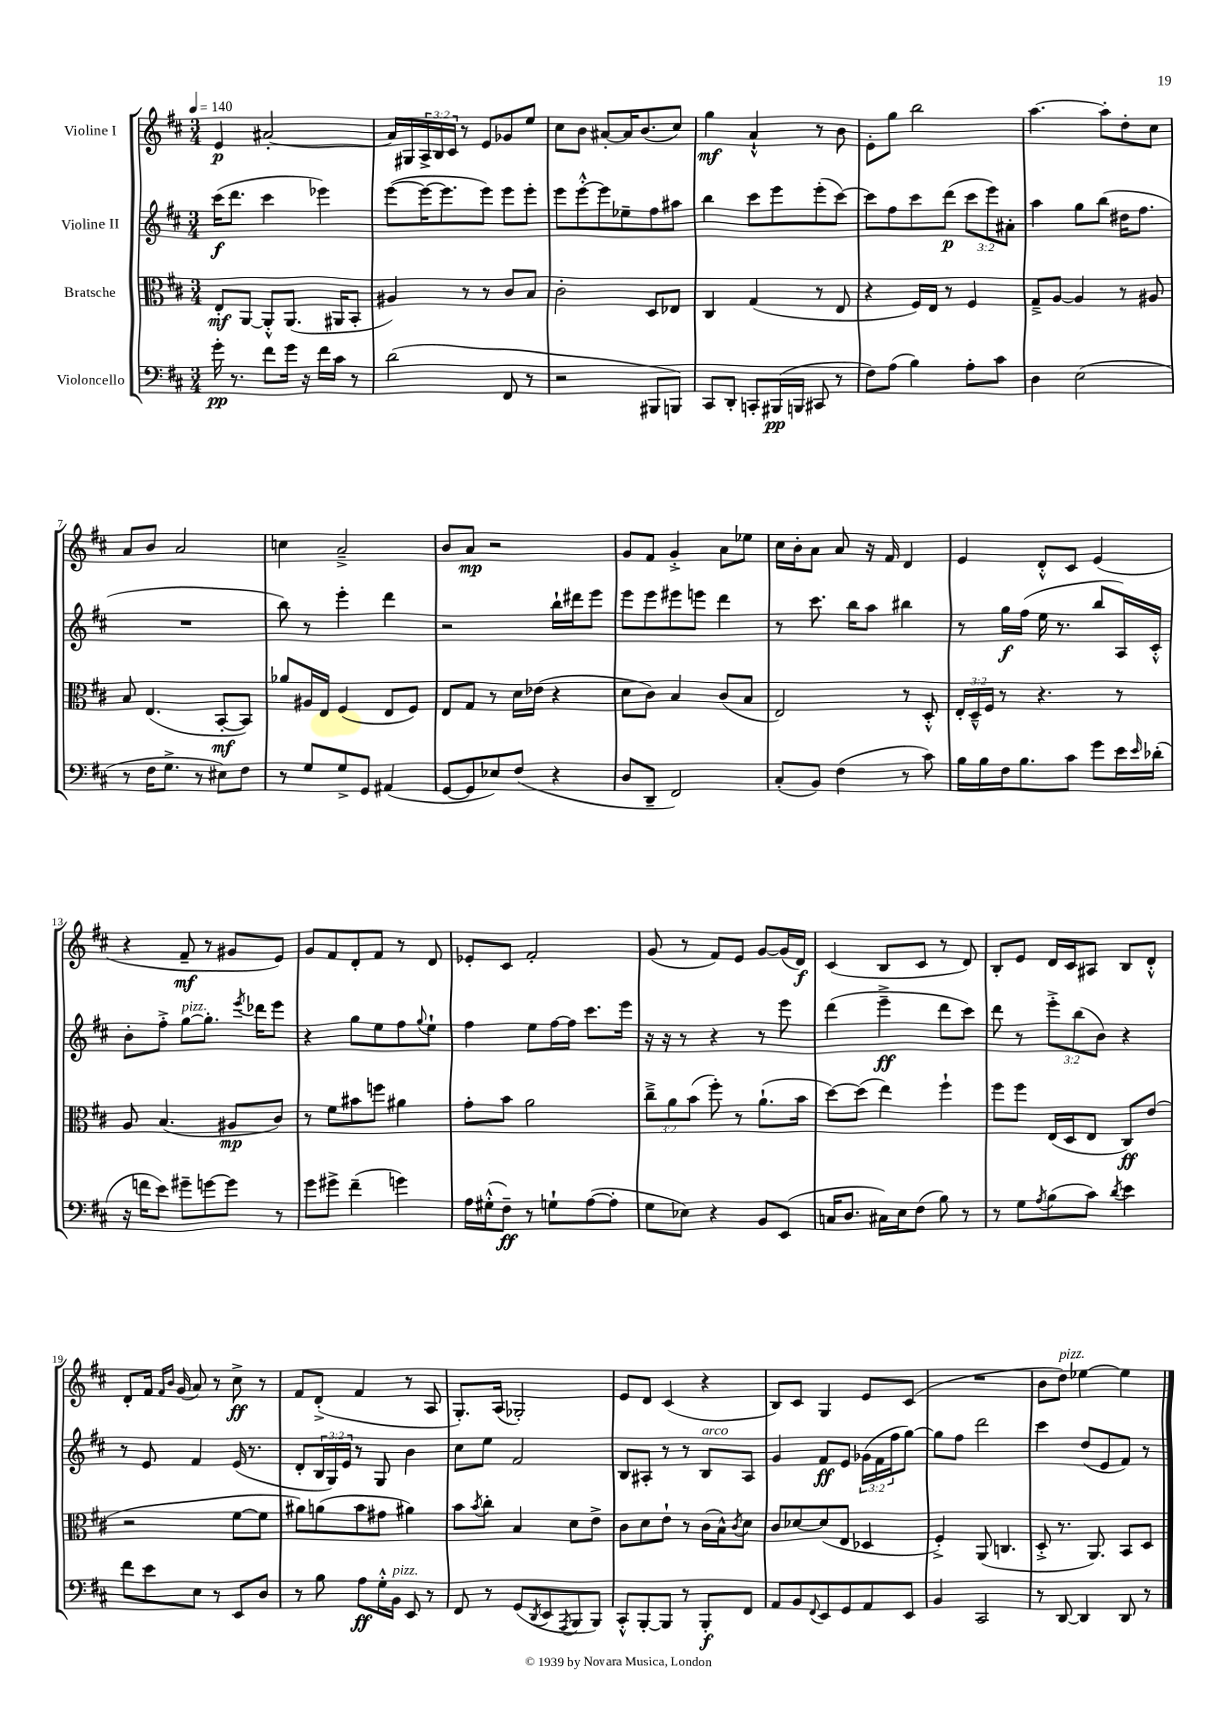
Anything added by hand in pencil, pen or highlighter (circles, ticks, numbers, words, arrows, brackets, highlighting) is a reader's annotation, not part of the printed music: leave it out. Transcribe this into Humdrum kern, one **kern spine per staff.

**kern	**kern	**kern	**kern
*staff4	*staff3	*staff2	*staff1
*clefF4	*clefC3	*clefG2	*clefG2
*k[f#c#]	*k[f#c#]	*k[f#c#]	*k[f#c#]
*M3/4	*M3/4	*M3/4	*M3/4
*MM140	*MM140	*MM140	*MM140
16g'	8E'	(16ccc#	4e
8.r	.	8.ddd	.
.	[8AA	.	.
8f#	8AA'^^]	4ccc#	[2a#'
16g	(8.AA	.	.
16r	.	.	.
16f#	.	4eee-)	.
16c#	16AA#	.	.
8r	8BB'	.	.
=	=	=	=
(2d	4A#)	([8eee	16a#]
.	.	.	16G#
.	.	16eee_	24A^
.	.	.	24B
.	.	8.eee]	.
.	.	.	24c#
.	8r	.	8r
.	8r	8eee)	8e
8FF#	8c#	8eee	8g-
8r	8B	8eee'	8ee
=	=	=	=
2r	2c#'	8eee	8cc#
.	.	[8eee'^^	8b
.	.	8eee]	[8a#'
.	.	8ee-~	16a#]
.	.	.	(8.b
8BBB#	8D	8ff#	.
8BBB)	8E-	8aa#	8cc#)
=	=	=	=
8CC#	4C#	4bb	4gg
8DD'	.	.	.
8CC'	(4G	8ccc#	4a`^^
(16BBB#	.	8eee	.
16BBB	.	.	.
8CC#	8r	(8eee'	8r
8r	8E	[8ccc#)	8b
=	=	=	=
8F#)	4r	8ccc#]	8e'
(8A	.	8ff#	8gg
4B)	16F#)	8ccc#	2bb
.	16E	.	.
.	8r	(8ddd	.
8A'	4F#	12ccc#	.
.	.	12eee)	.
8c#	.	.	.
.	.	12a#'	.
=	=	=	=
4D	8G~^	4aa	[4.aa
.	[8A	.	.
(2E	4A]	8gg	.
.	.	(8bb	8aa']
.	8r	16dd#	8dd'
.	.	8.ff#	.
.	8A#	.	8cc#
=	=	=	=
8r	8B	2.r	8a
16F#	(4.E	.	8b
8.G^	.	.	.
.	.	.	2a
8r	.	.	.
8E#)	[8BB'	.	.
8F#	8BB])	.	.
=	=	=	=
8r	8a-	8bb)	4cc
8G	16A#	8r	.
.	16E	.	.
8G^	(4F#	4eee'	2a~^
8GG	.	.	.
(4AA#	8E	4ddd	.
.	8F#)	.	.
=	=	=	=
[8GG	8E	2r	8b
8GG]	8G	.	8a
8E-)	8r	.	2r
(8F#	16d	.	.
.	(16e-	.	.
4r	4r	16bb`	.
.	.	16ddd#	.
.	.	8eee	.
=	=	=	=
8D	8d	8eee	8g
8DD~	8c#)	8eee	8f#
2FF#)	4B	8eee#	4g'^
.	.	8eee	.
.	(8c#	4ddd	8a
.	8B	.	8ee-
=	=	=	=
(8C#'	2E)	8r	16cc#
.	.	.	16b'
8BB)	.	8.ccc#	8a
(4F#	.	.	8a
.	.	16bb	.
.	.	8aa	16r
.	.	.	16f#
8r	8r	4bb#	4d
8c#)	8D'^^	.	.
=	=	=	=
16B	24E'	8r	4e
.	24D~^^	.	.
16B	.	.	.
.	24F#	.	.
16F#	8r	16gg	.
8.B	.	(16ff#	.
.	4.r	16ee	8d'^^
.	.	8.r	.
8c#	.	.	8c#
8g	.	8bb	(4e
16e	8r	16A)	.
16qqe	.	.	.
(16d-'	.	16c#'^^	.
=	=	=	=
16r	8A	8b'	4r
16f	.	.	.
8e)	(4.B	8ff#'^	.
8g#~	.	[8gg	8f#~
[8g	.	8.gg']	8r
8g]	8A#	.	8g#
.	.	8qeee	.
.	.	16ddd-	.
8r	8c#)	8eee	8e)
=	=	=	=
8g	8r	4r	8g
8g#^	8f#	.	8f#
(4f#~	8b#	8gg	8d'
.	8ff	8ee	8f#
4g)	4a#	8ff#	8r
.	.	8qqgg	.
.	.	8ee`	8d
=	=	=	=
16A	8g'	4ff#	8e-'
(16G#'^^	.	.	.
8F#~)	8b	.	8c#
8r	2a	8ee	2f#'
8G`	.	[16ff#	.
.	.	16ff#]	.
([8A	.	8.ccc#	.
8A']	.	.	.
.	.	16eee	.
=	=	=	=
8G	12cc#~^	16r	(8g
.	.	16r	.
.	12a	.	.
8E-)	.	8r	8r
.	(12b	.	.
4r	8ff#')	4r	8f#)
.	8r	.	8e
8BB	(8.a`	8r	[8g
(8EE	.	8eee	(16g]
.	16b	.	16d)
=	=	=	=
16C	[8dd)	(4ddd	(4c#
8.D	.	.	.
.	(8dd]	.	.
16C#)	4ee)	4eee~^	8B
16E	.	.	.
(8F#	.	.	8c#
8B)	4ff#`	8ddd	8r
8r	.	8ccc#)	8d)
=	=	=	=
8r	8ff#	8ddd	8B'
8G	8ff#	8r	8e
8qA	.	.	.
(8B	(16E	12eee'^	16d
.	16D	.	16c#
.	.	(12bb	.
8c#)	8E	.	8A#
.	.	12b)	.
8qd	.	.	.
4e	8C#)	4r	8B
.	(8e	.	8d'^^
=	=	=	=
8f#	2r	8r	8d'
8e	.	8e	16f#
.	.	.	16qqf#
.	.	.	16qqb
.	.	.	(16g
8E	.	4f#	8a)
8r	.	.	8r
8EE	[8f#	(16e	8cc#^
.	.	8.r	.
8D	8f#]	.	8r
=	=	=	=
8r	8a#)	8d'	8f#
8B	(8a	24B	(8d'^
.	.	24G)	.
.	.	24e	.
8A	8b	8r	4f#
16G'^^	8g#	8G	.
16BB	.	.	.
8EE	4a#)	4b	8r
8r	.	.	8A
=	=	=	=
8FF#	8b	8cc#	8.G')
.	8qb	.	.
8r	8cc#'	8ee	.
.	.	.	(16A
(8GG	4B	2f#	2G-')
8qDD	.	.	.
8EE	.	.	.
8qAAA	.	.	.
8BBB	8d	.	.
8BBB)	8e^	.	.
=	=	=	=
8CC#'^^	8c#	8B	8e
[8BBB'	8d	8A#'	8d
8BBB]	8e`	8r	(4c#
8r	8r	8r	.
8BBB'	(16c#	8B	4r
.	16B^^)	.	.
.	8qc#	.	.
8FF#	8d	8A#	.
=	=	=	=
8AA	8c#	4g	8B)
8BB	[8d-	.	8c#
8qqFF#	.	.	.
8EE	(8d-]	8f#	4G
8GG	8E	8e	.
8AA	4D-	(24g-	8e
.	.	24f#	.
.	.	24ff#	.
8EE	.	[8gg)	(8c#
=	=	=	=
4BB	4F#'^)	8gg]	2.r
.	.	8ff#	.
2CC#	(8AA	2ddd	.
.	4.C	.	.
=	=	=	=
8r	8D'^	4ccc#	8b
[8DD	8.r	.	8dd)
4DD]	.	(8dd	[4ee-
.	8.AA)	.	.
.	.	8e	.
8DD	8BB	8f#)	4ee-]
8r	8D	8r	.
==	==	==	==
*-	*-	*-	*-
